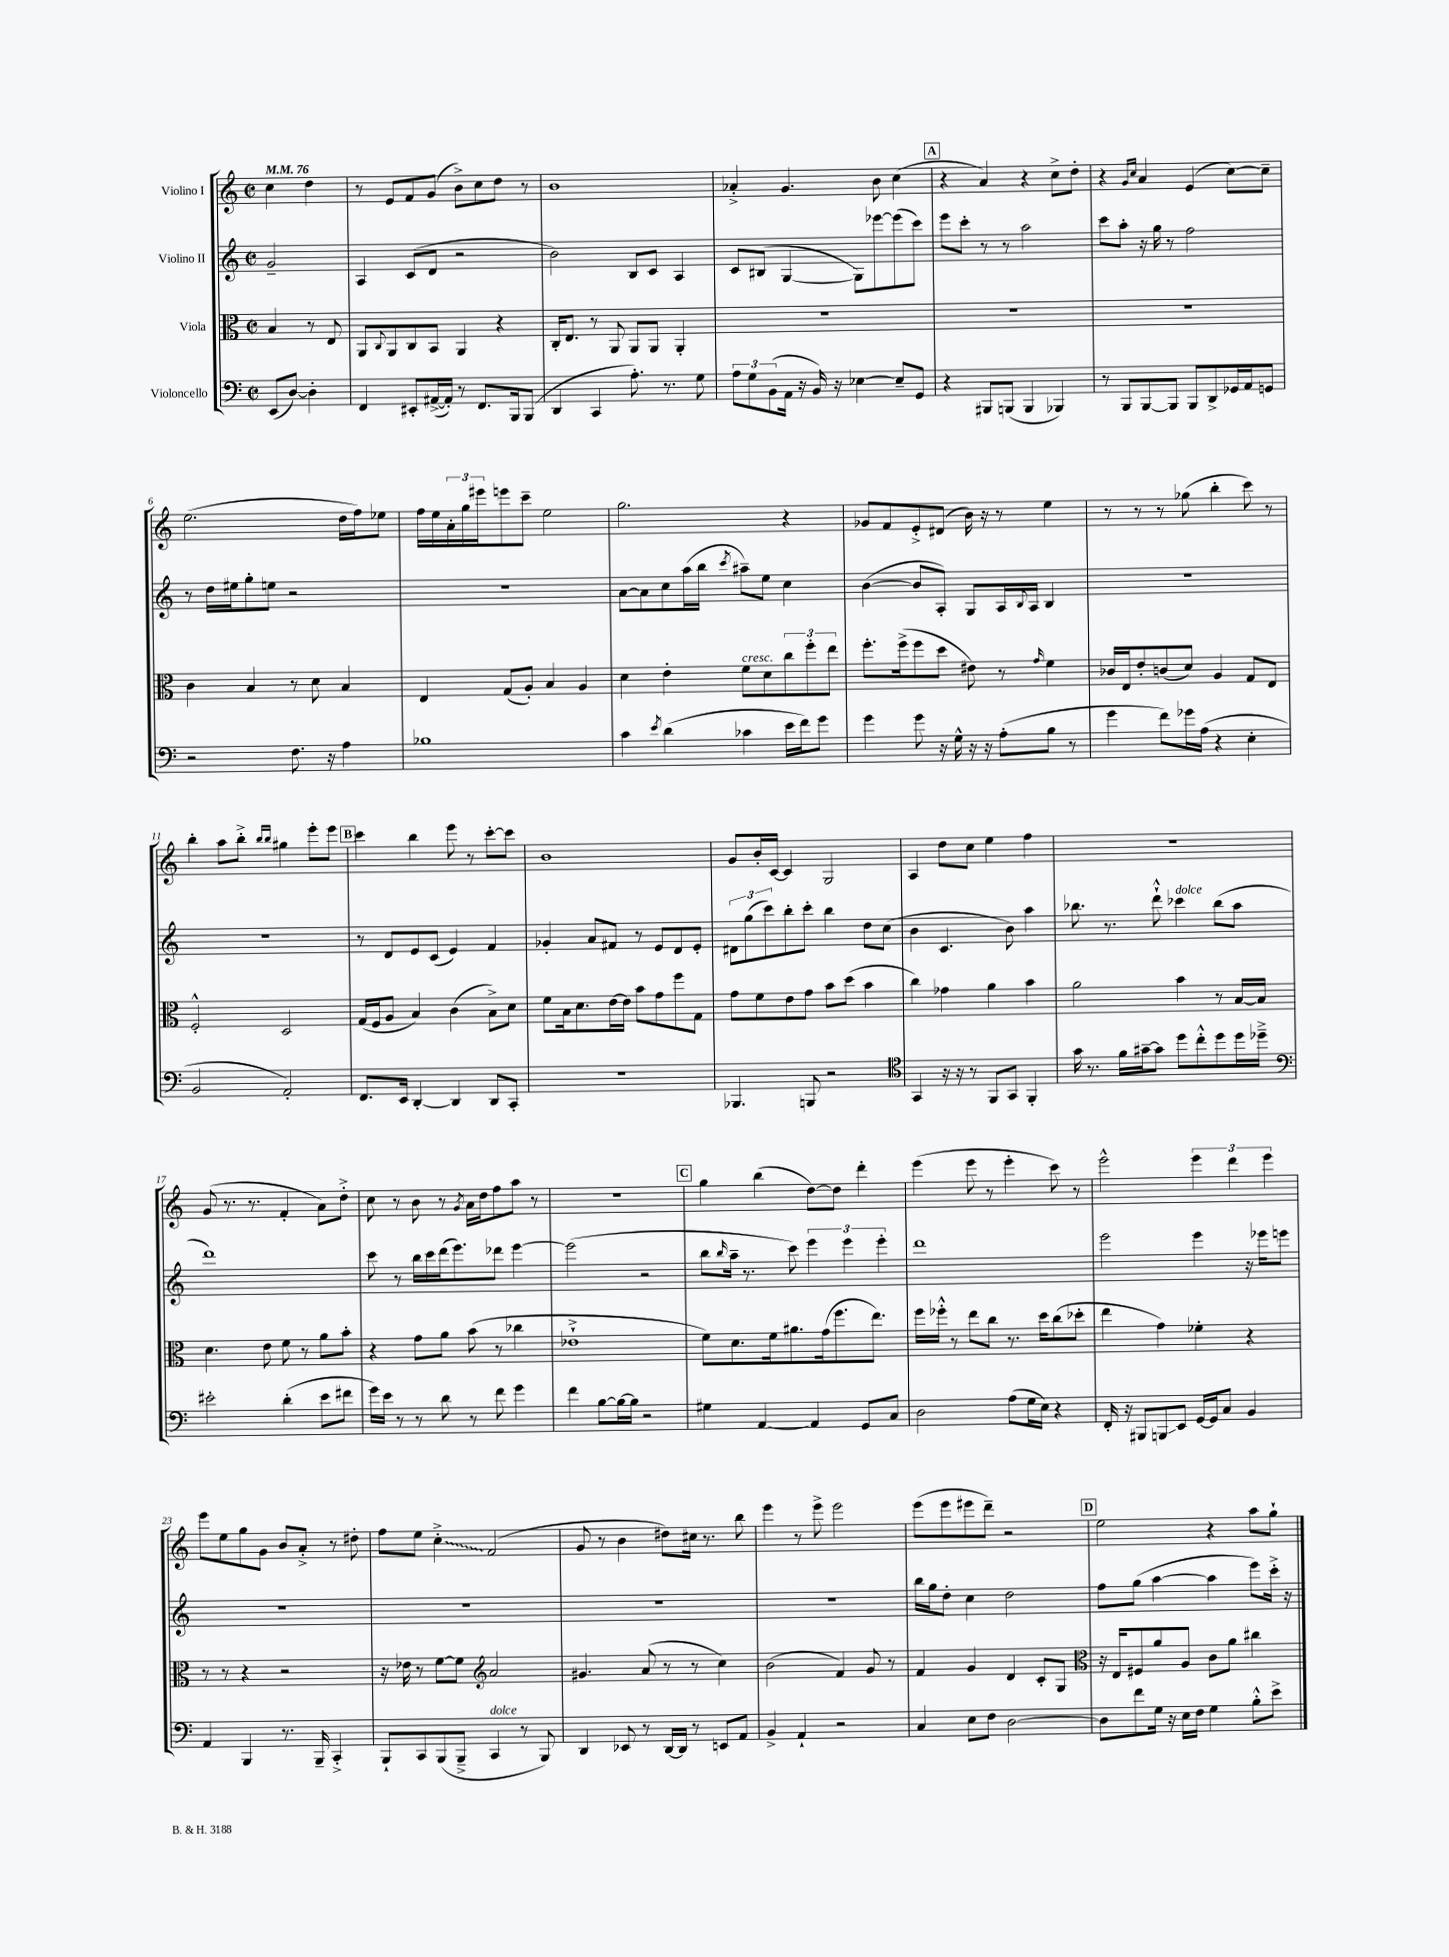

**kern	**kern	**kern	**kern
*staff4	*staff3	*staff2	*staff1
*clefF4	*clefC3	*clefG2	*clefG2
*k[]	*k[]	*k[]	*k[]
*M2/2	*M2/2	*M2/2	*M2/2
*met(c|)	*met(c|)	*met(c|)	*met(c|)
*MM76	*MM76	*MM76	*MM76
(8EE	4B	2g~	4cc
[8D)	.	.	.
4D']	8r	.	4dd
.	8E	.	.
=	=	=	=
4FF	8AA	4A	8r
.	8qqC	.	.
.	8AA	.	8e
8EE#'	8C	(8c	8f
([16AA#^	8BB	8d	(8g
16AA#'])	.	.	.
8r	4AA	2r	8b^)
8.FF	.	.	8cc
.	4r	.	8dd
16BBB	.	.	.
(8BBB	.	.	8r
=	=	=	=
4DD	16C'	2b)	1b
.	8.E	.	.
4CC	8r	.	.
.	8AA	.	.
8.A')	8AA	8B	.
.	8AA	8c	.
8.r	.	.	.
.	4AA'	4A	.
8G	.	.	.
=	=	=	=
12A	1r	8c	4a-'^
12G	.	.	.
.	.	(8B#	.
(12BB	.	.	.
16AA	.	[4G	4.g
16r	.	.	.
16BB)	.	.	.
16r	.	.	.
[4E-	.	8G])	.
.	.	[8eee-	8b
8E-~]	.	(8eee-]	(4cc
8GG	.	8ccc)	.
=	=	=	=
4r	1r	8eee	4r
.	.	8ccc'	.
8BBB#	.	8r	4a)
(8BBB	.	8r	.
4BBB	.	2aa	4r
4BBB-)	.	.	8cc^
.	.	.	8dd'
=	=	=	=
8r	1r	8ccc	4r
8BBB	.	8aa'	.
.	.	.	16qqg
.	.	.	16qqcc
[8BBB	.	16r	4a
.	.	16gg	.
8BBB]	.	8r	.
8BBB	.	2ff	(4e
8DD^	.	.	.
16GG-	.	.	[8cc)
16AA	.	.	.
8GG	.	.	8cc~]
=	=	=	=
2r	4c	8r	(2.ee
.	.	16dd	.
.	.	16ee#	.
.	4B	8gg'	.
.	.	8ee	.
8.F	8r	2r	.
.	8d	.	.
16r	.	.	.
4A	4B	.	16dd
.	.	.	16ff)
.	.	.	8ee-
=	=	=	=
1B-	4E	1r	16ff
.	.	.	16ee
.	.	.	24a'
.	.	.	24gg
.	.	.	24eee#
.	(8G	.	8eee
.	8A')	.	8ccc~
.	4B	.	2ee
.	4A	.	.
=	=	=	=
4c	4d	[8a	2.gg
.	.	8a]	.
8qe	.	.	.
(4d	4e'	8cc	.
.	.	(16aa	.
.	.	16bb	.
.	.	8qccc	.
4c-	8f	8aa#~)	.
.	8d	8ee	.
16e	12cc	4cc	4r
16f)	.	.	.
.	12ff'	.	.
8g	.	.	.
.	12ee	.	.
=	=	=	=
4g	8.ff'	([4b	8g-
.	.	.	8f
.	(16ff^	.	.
8g	8ff	8b]	8e'^
16r	8dd	8A')	(8d#
16G^^	.	.	.
16r	8e#)	8G	16b)
16r	.	.	16r
(8A'	8r	16A	8r
.	.	8qqB	.
.	.	16A	.
.	16qqg	.	.
8B	4f	4B	4ee
8r	.	.	.
=	=	=	=
4g	16c-	1r	8r
.	16E	.	.
.	8e'	.	8r
8f)	(8c	.	8r
16g-	8d)	.	(8gg-
(16A	.	.	.
4r	4A	.	4bb'
4E'	8G	.	8ccc)
.	8E	.	8r
=	=	=	=
2BB	2F'^^	1r	4bb'
.	.	.	8aa
.	.	.	8bb'^
.	.	.	16qqbb
.	.	.	16qqbb
2AA')	2D	.	4gg#
.	.	.	8eee'
.	.	.	8eee
=	=	=	=
8.FF	(16G	8r	4ccc
.	16F	.	.
.	8A	8d	.
16EE	.	.	.
[4DD'	4B)	8e	4bb
.	.	(8c	.
4DD]	(4c	4e)	8eee
.	.	.	8r
8DD	8B^)	4f	[8ccc'
8CC'	8d	.	8ccc]
=	=	=	=
1r	8f	4g-'	1b
.	16B	.	.
.	8.d	.	.
.	.	8a	.
.	[16e	8f#	.
.	16e]	.	.
.	8b	8r	.
.	8g	8e	.
.	8ff	8d	.
.	8G	8e'	.
=	=	=	=
4.BBB-	8g	12d#	8g
.	.	(12gg	.
.	8f	.	16b'
.	.	12ccc)	.
.	.	.	[16c
.	8e	8bb'	4c]
8BBB	8g	8ccc'	.
2r	8b	4bb	2G
.	(8dd	.	.
.	4b	8dd	.
.	.	(8cc	.
=	=	=	=
*clefC4	*	*	*
4GG	4cc)	4b	4A
16r	4g-	4.c	8dd
16r	.	.	.
8r	.	.	8cc
8FF	4a	.	4ee
8GG	.	8b)	.
4FF'	4b	4aa	4ff
=	=	=	=
16g	2a	8.bb-	1r
8.r	.	.	.
.	.	8.r	.
16f	.	.	.
[16g#~	.	.	.
8g#]	.	8ddd`^^	.
8dd	4b	4ccc-	.
8cc'^^	.	.	.
8dd	8r	(8bb-	.
16dd	[16B	8aa	.
16dd-~^	16B]	.	.
=	=	=	=
*clefF4	*	*	*
2e#'	4.d	1ddd)	(8g
.	.	.	8.r
.	.	.	8.r
.	8e	.	.
(4d'	8f	.	4f'
.	8r	.	.
8e#	8a	.	8a)
8f#	8b'	.	8dd'^
=	=	=	=
16g)	4r	8ccc	8cc
16e	.	.	.
8r	.	8r	8r
8r	8g	16bb	8b
.	.	16ccc	.
8d	8a	(16ddd	8r
.	.	8.eee)	.
.	.	.	8qg
8r	(8b	.	16a
.	.	.	16dd
8f	8r	8ddd-	8ff
4g	4cc-	[4eee	8aa
.	.	.	8r
=	=	=	=
4f	1e-`^	(2eee]	1r
[8B	.	.	.
16B_	.	.	.
16B]	.	.	.
2r	.	2r	.
=	=	=	=
4G#	8f)	8bb	4gg
.	.	16qqbb	.
.	8.d	16aa~	.
.	.	8.r	.
[4AA	.	.	(4bb
.	16f	.	.
.	8.a#	8ccc)	.
4AA]	.	6eee	[8dd)
.	(16g	.	.
.	8.ff	.	8dd]
.	.	6eee	.
8GG	.	.	4ddd'
.	8.ee)	.	.
.	.	6eee'	.
8C	.	.	.
=	=	=	=
2D	16ff	1ddd	(4eee
.	16ff-'^^	.	.
.	8r	.	.
.	8ee	.	8eee
.	8cc	.	8r
(8A	8.r	.	4eee'
16G	.	.	.
16E)	16dd	.	.
4r	(8cc	.	8ccc)
.	8dd-'	.	8r
=	=	=	=
16FF'	4ee	2eee	2eee^^
16r	.	.	.
8BBB#	.	.	.
8BBB	4g)	.	.
8EE	.	.	.
[16GG	4f-'	4eee	6eee
16GG]	.	.	.
8C	.	.	.
.	.	.	6ddd
4BB	4r	16r	.
.	.	16eee-	.
.	.	.	6eee
.	.	8eee	.
=	=	=	=
4AA	8r	1r	8eee
.	8r	.	8ee
4BBB	4r	.	8gg
.	.	.	8g
8.r	2r	.	8b
.	.	.	8a'^
16BBB~	.	.	.
4CC'^	.	.	8r
.	.	.	8dd#'
=	=	=	=
8BBB`	16r	1r	8ff
.	16e-	.	.
8CC	8r	.	8ee
(8BBB	[8f	.	4cc'^
8BBB~^	8f]	.	.
*	*clefG2	*	*
4CC	2a	.	(2f
8r	.	.	.
8BBB)	.	.	.
=	=	=	=
4DD	4.g#	1r	8g
.	.	.	8r
8EE-	.	.	4b
8r	(8a	.	.
[16DD	8r	.	8dd#)
16DD]	.	.	.
8r	8r	.	16cc#
.	.	.	8.r
8EE	4cc)	.	.
8AA	.	.	8bb
=	=	=	=
4BB^	(2b	1r	4eee
4AA`	.	.	8r
.	.	.	8eee^
2r	4f)	.	2eee
.	8g	.	.
.	8r	.	.
=	=	=	=
4C	4f	16bb	(8eee
.	.	16gg	.
.	.	8dd'	8eee
8E	4g	4cc	8eee#
8F	.	.	8ddd~)
[2D	4d	2dd	2r
.	8c'	.	.
.	8G	.	.
=	=	=	=
*	*clefC3	*	*
8D]	16r	8ff	2ee
.	16E	.	.
8f	8F#	(8gg	.
16G	8a	[4aa	.
16r	.	.	.
16E	8A	.	.
16F	.	.	.
4G	8c	4aa]	4r
.	8a	.	.
8B'^^	4cc#	8eee)	8aa
8e^	.	16ccc'^	8gg`
.	.	16r	.
==	==	==	==
*-	*-	*-	*-
